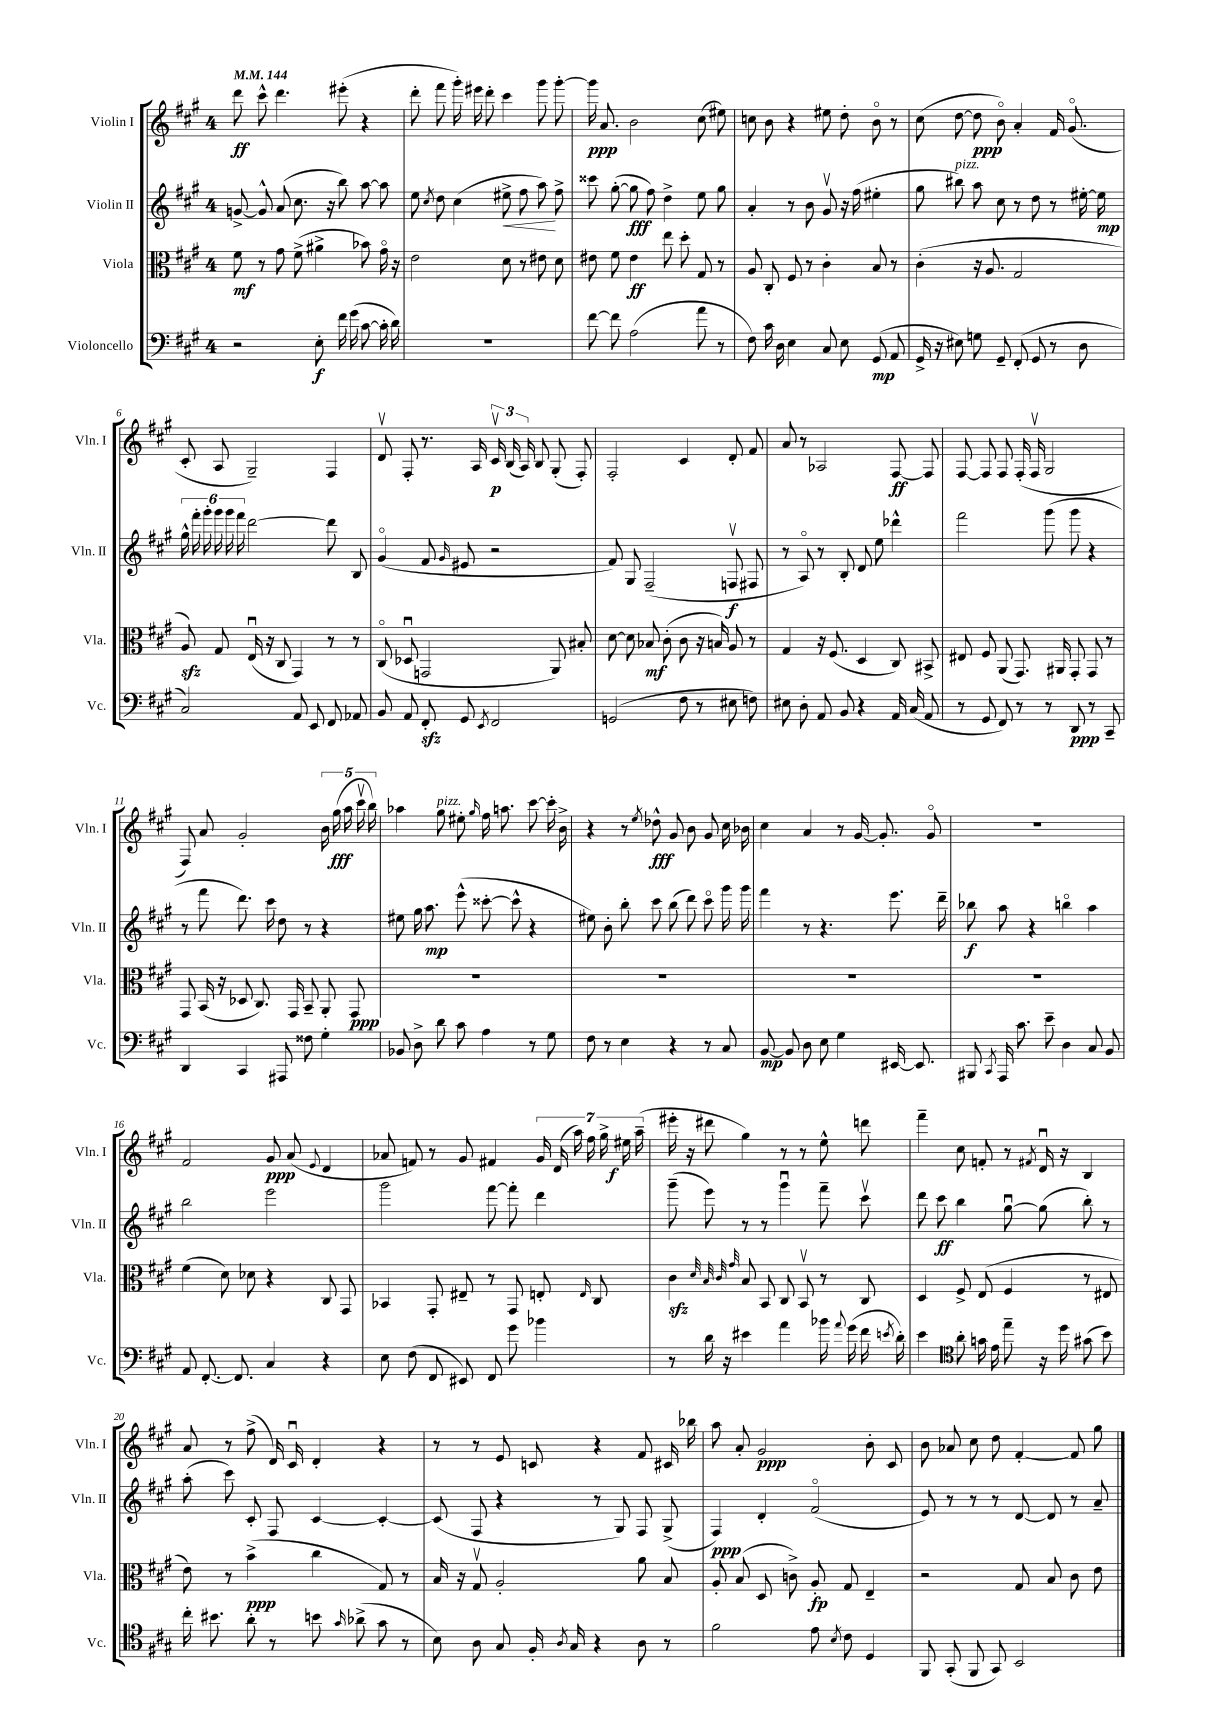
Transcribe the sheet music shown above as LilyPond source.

<<
\new StaffGroup <<
\new Staff = "s0" \with { instrumentName = "Violin I" shortInstrumentName = "Vln. I" } {
    \clef treble \key a \major \once \override Staff.TimeSignature.style = #'single-digit \time 4/4 \tempo 4 = 144
    \autoBeamOff d'''8\ff cis'''8-^ d'''4. eis'''8-.( r4 |
    d'''8-. fis'''8 gis'''16-.) eis'''16 d'''8-. cis'''4 gis'''8 gis'''8~-. |
    gis'''16\ppp a'8. b'2 cis''8( eis''8) |
    c''8 b'8 r4 eis''8 d''8-. b'8\flageolet r8 |
    cis''8( d''8~ d''8\ppp b'8\flageolet) a'4-. fis'16 gis'8.\flageolet( |
    cis'8-. a8 gis2--) fis4 |
    d'8\upbow fis8-. r8. a16 \tuplet 3/2 { cis'16\upbow\p b16( a16) } b8 gis8-.( fis8-.) |
    fis2-. cis'4 d'8-. fis'8 |
    a'8 r8 aes2 fis8~\ff fis8 |
    fis8~ fis8 fis8 fis16-.( fis16\upbow gis2 |
    fis8) a'8 gis'2-. \tuplet 5/4 { b'16 gis''16\fff( a''16 cis'''16\upbow b''16) } |
    aes''4 gis''8^\markup { \italic "pizz." } eis''8-. \grace { gis''16 } fis''16 a''8. cis'''8~ cis'''16-. b'16-> |
    r4 r8 \acciaccatura { e''8 } des''8-^\fff gis'8 b'8 gis'8 cis''16 bes'16 |
    cis''4 a'4 r8 gis'16~ gis'8.-. gis'8\flageolet |
    R1 |
    fis'2 gis'8\ppp a'8( \appoggiatura { e'8 } d'4 |
    aes'8 f'8) r8 gis'8 fis'4 \tuplet 7/4 { gis'16 d'16( a''16) fis''16 gis''16-> eis''16\f a''16--( } |
    eis'''16-. r16 dis'''8 gis''4) r8 r8 e''8-^ d'''8 |
    fis'''4-- cis''8 f'8-. r8 \acciaccatura { fis'8 } d'16\downbow r16 b4 |
    a'8 r8 fis''8->( d'16) cis'16\downbow d'4-. r4 |
    r8 r8 e'8 c'8 r4 fis'8 cis'16 bes''16 |
    a''8 a'8-. gis'2\ppp b'8-. cis'8 |
    b'8 aes'8 cis''8 d''8 fis'4~-. fis'8 gis''8 \bar "|." |
}
\new Staff = "s1" \with { instrumentName = "Violin II" shortInstrumentName = "Vln. II" } {
    \clef treble \key a \major \once \override Staff.TimeSignature.style = #'single-digit \time 4/4
    \autoBeamOff g'8~-> g'8-^ a'8( cis''8. r16 b''8) a''8~ a''8 |
    e''8 \acciaccatura { cis''8 } d''8 cis''4( eis''8->\< fis''8 a''8\!) fis''8-> |
    cisis'''8 gis''8~-.( gis''8\fff fis''8) d''4-> e''8 gis''8 |
    a'4-. r8 b'8 gis'8\upbow r16 fis''16( eis''4-. |
    gis''8 bis''8^\markup { \italic "pizz." }) a''8 cis''8 r8 d''8 r8 eis''16~-. eis''16\mp |
    \tuplet 6/4 { gis''16-^ fis'''16-. gis'''16-. gis'''16 gis'''16 fis'''16 } d'''2~ d'''8 b8 |
    gis'4\flageolet( fis'8 \grace { gis'16 } eis'8 r2 |
    fis'8) gis8 fis2--( f8\upbow\f fis8 |
    r8 a8\flageolet) r8 b8-. d'8 e''8 des'''4-^ |
    fis'''2 gis'''8( gis'''8 r4 |
    r8 fis'''8 d'''8.) cis'''16 d''8 r8 r4 |
    eis''8 gis''16 a''8.\mp e'''8-^( cisis'''8~-. cisis'''8-^ r4 |
    eis''8) b'8-. b''8-. cis'''8 b''8( d'''8) cis'''8\flageolet gis'''16 gis'''16 |
    fis'''4 r8 r4. e'''8. d'''16-- |
    bes''8\f a''8 r4 b''4\flageolet a''4 |
    b''2 e'''2 |
    gis'''2 fis'''8~ fis'''8-. d'''4 |
    gis'''8--( e'''8) r8 r8 gis'''4\downbow fis'''8-- cis'''8\upbow |
    d'''8 cis'''8\ff b''4 gis''8~\downbow gis''8( b''8-.) r8 |
    a''8-.( cis'''8) cis'8-. fis8 cis'4~ cis'4~-. |
    cis'8( fis8 r4 r8 gis8) fis8 gis8->( |
    fis4\ppp) d'4-. fis'2\flageolet( |
    e'8) r8 r8 r8 d'8~ d'8 r8 a'8-- \bar "|." |
}
\new Staff = "s2" \with { instrumentName = "Viola" shortInstrumentName = "Vla." } {
    \clef alto \key a \major \once \override Staff.TimeSignature.style = #'single-digit \time 4/4
    \autoBeamOff fis'8\mf r8 gis'8 fis'8->( ais'4-> bes'8) gis'16\flageolet r16 |
    e'2 d'8 r8 eis'8 d'8 |
    eis'8 fis'8 eis'4\ff e''8 d''8-. gis8 r8 |
    a8 cis8-. fis8 r8 cis'4-. b8 r8 |
    cis'4-.( r16 a8. gis2 |
    a8\sfz) gis8 e16\downbow( r16 cis8 gis,4) r8 r8 |
    cis8\flageolet( des8\downbow g,2 a,8) bis8-. |
    d'8~ d'8 bes8\mf cis'8-.( cis'8 r16 b16) a8 r8 |
    gis4 r16 fis8.( d4 cis8) bis,8-> |
    eis8 fis8 a,8( gis,8.) ais,16 gis,8-. gis,8 r8 |
    gis,8 b,16( r16 des8 cis8.) gis,16 b,8-- a,8-. gis,8\ppp |
    R1 |
    R1 |
    R1 |
    R1 |
    fis'4( d'8) des'8 r4 cis8 gis,8 |
    bes,4 gis,8-. eis8-- r8 gis,8 e8-. \grace { e16 } cis8 |
    cis'4\sfz \grace { d'32 b32 cis'32 gis'32 } b8 b,8 cis8 b,8\upbow r8 cis8 |
    d4 fis8-> e8( fis4 r8 eis8 |
    e'8) r8 b'4->\ppp( cis''4 gis8) r8 |
    b16 r16 gis8\upbow a2-. a'8 b8 |
    a8-. b8( d8 c'8->) a8-.\fp gis8 e4-- |
    r2 gis8 b8 cis'8 e'8 \bar "|." |
}
\new Staff = "s3" \with { instrumentName = "Violoncello" shortInstrumentName = "Vc." } {
    \clef bass \key a \major \once \override Staff.TimeSignature.style = #'single-digit \time 4/4
    \autoBeamOff r2 e8-.\f fis'16 gis'16( cis'8~ cis'16-. d'16) |
    R1 |
    fis'8~ fis'8 a2( a'8 r8 |
    fis8) cis'16 d16 e4 cis8 e8 gis,8\mp( a,8 |
    gis,16-> r16 eis8) g8 gis,8-- fis,8-.( gis,8 r8 d8 |
    cis2) a,8 e,8 fis,8 aes,8 |
    b,8 a,8 fis,8-.\sfz gis,8 \acciaccatura { e,8 } fis,2 |
    g,2( fis8 r8 eis8 f8) |
    eis8 d8-. a,8 b,8 r4 a,16 cis16( a,8 |
    r8 gis,8 fis,8) r8 r8 d,8\ppp r8 cis,8-- |
    d,4 cis,4 ais,,8 fisis8 gis4-. |
    bes,8 d8-> d'8 cis'8 a4 r8 gis8 |
    fis8 r8 e4 r4 r8 cis8 |
    b,8~\mp b,8 d8 e8 gis4 eis,16~ eis,8. |
    bis,,8 \acciaccatura { cis,8 } a,,16 cis'8. e'8-- d4 cis8 b,8 |
    a,8 fis,8.~-. fis,8. cis4 r4 |
    e8 fis8( fis,8 eis,8) fis,8 gis'8 bes'4 |
    r8 d'16 r16 eis'4 a'4 bes'16 \appoggiatura { a'8 } gis'16( fis'16 \acciaccatura { e'8 } d'16-.) |
    e'4 \clef tenor a'8-. g'16 e'16 e''8-- r16 d''16 gis'8( b'8) |
    cis''16-. bis'8. a'8-. r8 b'8 \grace { gis'16 } aes'8->( gis'8 r8 |
    b8) a8 gis8 fis16-. \acciaccatura { a8 } gis16 r4 a8 r8 |
    fis'2 e'8 \acciaccatura { b8 } cis'8 d4 |
    fis,8 gis,8-.( fis,8 gis,8) b,2 \bar "|." |
}
>>
>>
